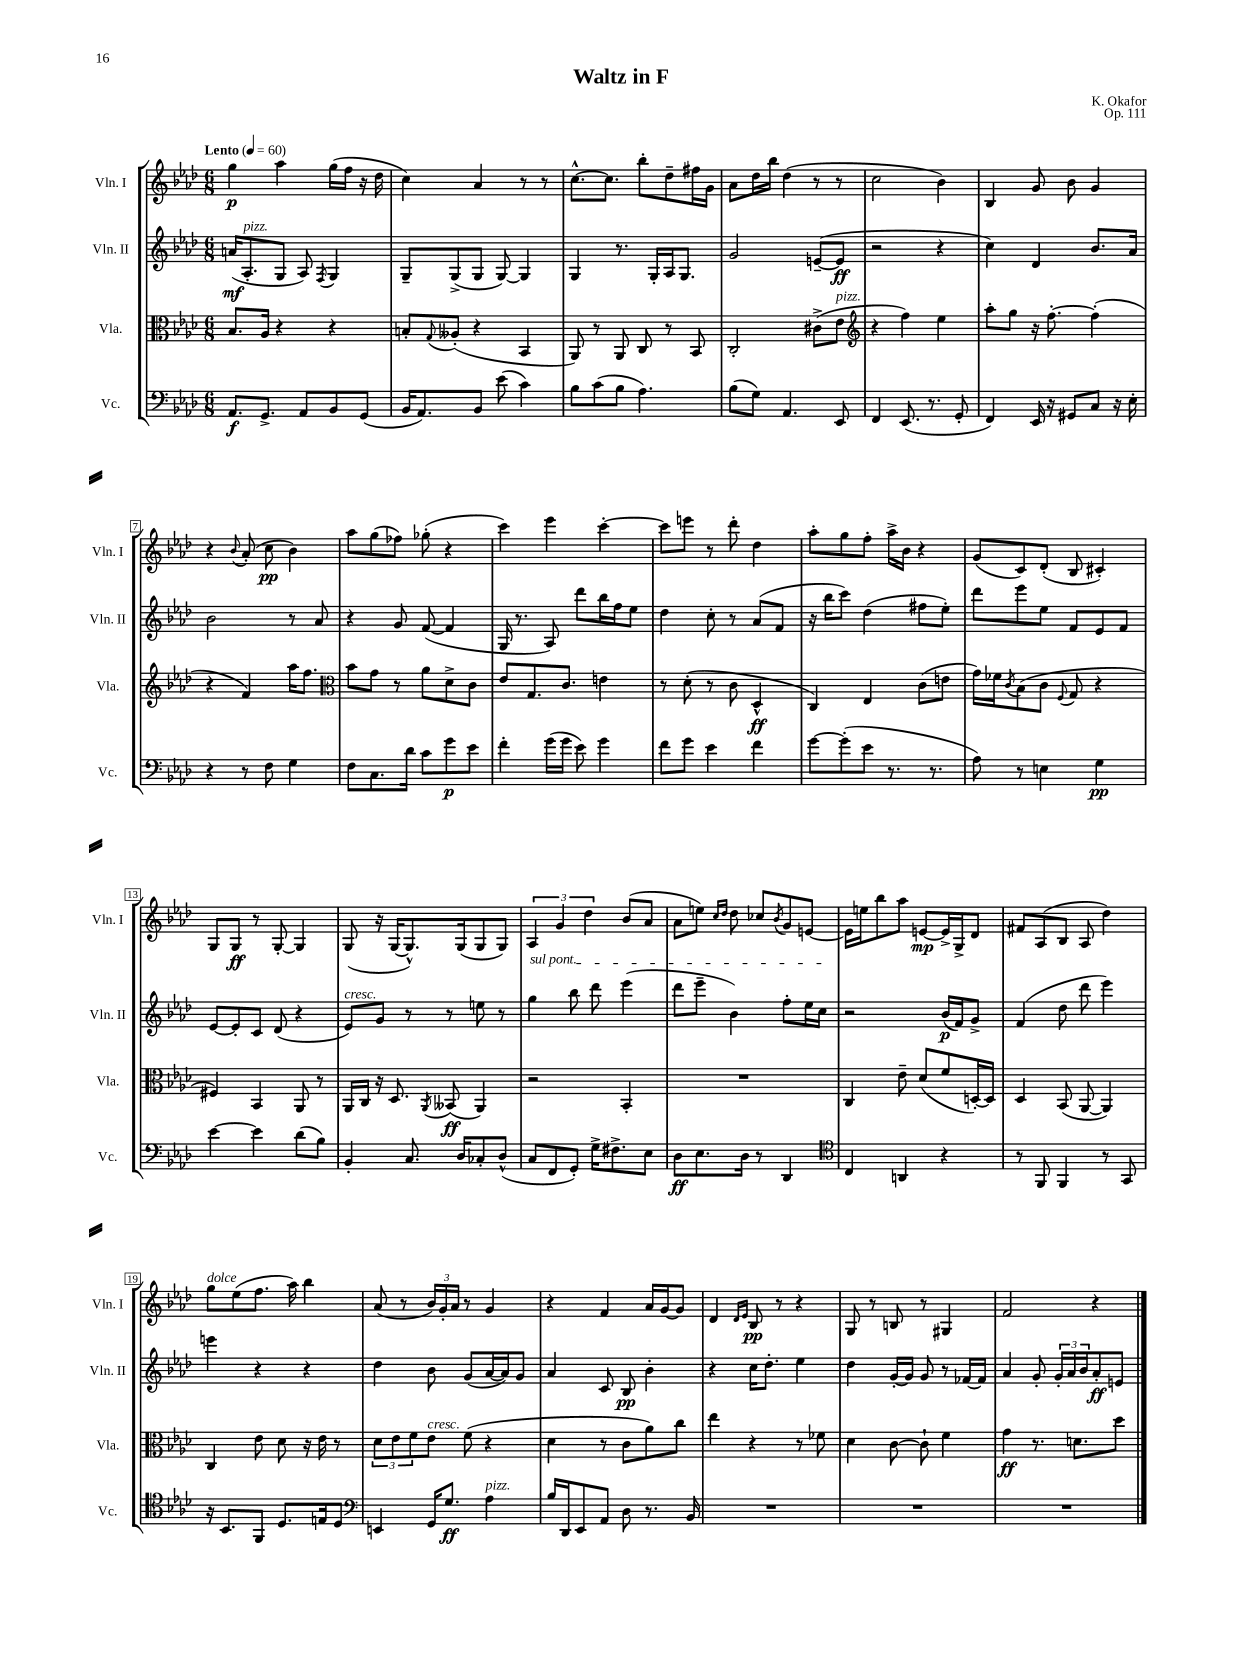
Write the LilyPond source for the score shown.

\header { title = "Waltz in F" composer = "K. Okafor" opus = "Op. 111" }
<<
\new StaffGroup <<
\new Staff = "s0" \with { instrumentName = "Vln. I" shortInstrumentName = "Vln. I" } {
    \clef treble \key aes \major \numericTimeSignature \time 6/8 \tempo "Lento" 4 = 60
    g''4\p aes''4 g''16( f''16 r16 des''16 |
    c''4) aes'4 r8 r8 |
    c''8.~-^ c''8. bes''8-. des''8-- fis''16 g'16 |
    aes'8 des''16 bes''16 des''4( r8 r8 |
    c''2 bes'4) |
    bes4 g'8 bes'8 g'4 |
    r4 \appoggiatura { bes'8 } aes'8-.( c''8\pp bes'4) |
    aes''8 g''8( fes''8) ges''8-.( r4 |
    c'''4) ees'''4 c'''4~-. |
    c'''8 e'''8 r8 des'''8-. des''4 |
    aes''8-. g''8 f''8-. aes''16-> bes'16 r4 |
    g'8( c'8) des'8-.( bes8 cis'4-.) |
    g8 g8\ff r8 g8~-. g4 |
    g8( r16 g16~ g8.-^) g16( g8 g8) |
    \tuplet 3/2 { aes4 g'4 des''4 } bes'8( aes'8 |
    aes'8 e''8) \grace { c''16 des''16 } des''8 ces''8 \acciaccatura { bes'8 } g'8 e'8~ |
    e'16 e''16 bes''8 aes''8 e'8~\mp e'16-> g16-> des'8 |
    fis'8 aes8( bes8 aes8 des''4) |
    g''8^\markup { \italic "dolce" } ees''8( f''8. aes''16) bes''4 |
    aes'8( r8 \tuplet 3/2 { bes'16) g'16-. aes'16 } r8 g'4 |
    r4 f'4 aes'16 g'16~ g'8 |
    des'4 \grace { des'16 ees'16 } bes8\pp r8 r4 |
    g8 r8 b8 r8 gis4 |
    f'2 r4 \bar "|." |
}
\new Staff = "s1" \with { instrumentName = "Vln. II" shortInstrumentName = "Vln. II" } {
    \clef treble \key aes \major \numericTimeSignature \time 6/8
    a'16\mf( aes8.-.^\markup { \italic "pizz." } g8 aes8) \acciaccatura { f8 } g4 |
    g8-- g8->( g8 g8~) g4 |
    g4 r8. g16-. aes16 g8. |
    g'2 e'8~--( e'8\ff |
    r2 r4 |
    c''4) des'4 bes'8. aes'16 |
    bes'2 r8 aes'8 |
    r4 g'8 f'8~( f'4 |
    g16 r8. aes8) des'''8 bes''16 f''16 ees''8 |
    des''4 c''8-. r8 aes'8( f'8 |
    r16 bes''16 c'''8) des''4( fis''8 ees''8-.) |
    des'''8 ees'''8 ees''8 f'8 ees'8 f'8 |
    ees'8~ ees'8-. c'8 des'8( r4 |
    ees'8^\markup { \italic "cresc." }) g'8 r8 r8 e''8 r8 |
    \once \override TextSpanner.bound-details.left.text = \markup { \italic "sul pont." } g''4\startTextSpan bes''8 des'''8 ees'''4( |
    des'''8 ees'''8-- bes'4) f''8-. ees''16 c''16\stopTextSpan |
    r2 bes'16\p( f'16) g'8-> |
    f'4( des''8 des'''8 ees'''4) |
    e'''4 r4 r4 |
    des''4 bes'8 g'8( aes'16~ aes'16) g'8 |
    aes'4 c'8 bes8\pp bes'4-. |
    r4 c''16 des''8.-. ees''4 |
    des''4 g'16~-. g'16 g'8 r8 fes'16~ fes'16 |
    aes'4 g'8-. \tuplet 3/2 { g'16-. aes'16 bes'16 } aes'8-.\ff e'8 \bar "|." |
}
\new Staff = "s2" \with { instrumentName = "Vla." shortInstrumentName = "Vla." } {
    \clef alto \key aes \major \numericTimeSignature \time 6/8
    bes8. aes16 r4 r4 |
    b8-. \appoggiatura { g8 } aeses8-.( r4 bes,4 |
    aes,8) r8 aes,8 c8 r8 bes,8 |
    c2-. cis'8->( ees'8^\markup { \italic "pizz." } |
    \clef treble r4 f''4) ees''4 |
    aes''8-. g''8 r16 f''8.~-. f''4-.( |
    r4 f'4) aes''16 f''8. |
    \clef alto bes'8 g'8 r8 aes'8 des'8-> c'8 |
    ees'8 g8. c'8. e'4 |
    r8 des'8-.( r8 c'8 des4-^\ff |
    c4) ees4 c'8( e'8 |
    g'16) fes'16 \acciaccatura { c'8 } bes8( c'8 \appoggiatura { f8 } g8 r4 |
    fis4) bes,4 aes,8 r8 |
    aes,16 c16 r16 des8. \acciaccatura { aes,8 } beses,8\ff( aes,4) |
    r2 bes,4-. |
    R2. |
    c4 ees'8-- des'8( f'8 d16~-.) d16 |
    des4 bes,8( aes,8~ aes,4) |
    c4 ees'8 des'8 r16 ees'16 r8 |
    \tuplet 3/2 { des'8 ees'8 f'8 } ees'8^\markup { \italic "cresc." } f'8( r4 |
    des'4 r8 c'8 aes'8) c''8 |
    ees''4 r4 r8 fes'8 |
    des'4 c'8~ c'8-! f'4 |
    g'4\ff r8. d'8. des''8 \bar "|." |
}
\new Staff = "s3" \with { instrumentName = "Vc." shortInstrumentName = "Vc." } {
    \clef bass \key aes \major \numericTimeSignature \time 6/8
    aes,8.\f g,8.-> aes,8 bes,8 g,8( |
    bes,16 aes,8.) bes,8 ees'8( c'4) |
    bes8 c'8( bes8 aes4.) |
    bes8( g8) aes,4. ees,8 |
    f,4 ees,8.( r8. g,8-. |
    f,4) ees,16 r16 gis,8 c8 r16 ees16-. |
    r4 r8 f8 g4 |
    f8 c8. des'16 c'8 g'8\p ees'8 |
    f'4-. g'16( g'16 ees'8) g'4 |
    f'8 g'8 ees'4 f'4 |
    g'8~ g'8-.( ees'8 r8. r8. |
    aes8) r8 e4 g4\pp |
    ees'4~ ees'4 des'8( bes8) |
    bes,4-. c8. des16 ces8-. des8-^( |
    c8 f,8 g,8-.) g16-> fis8.-> ees8 |
    des8\ff ees8. des16 r8 des,4 |
    \clef tenor c4 a,4 r4 |
    r8 f,8 f,4 r8 g,8 |
    r16 bes,8. f,8 des8. e16 des8 |
    \clef bass e,4 g,16 g8.\ff aes4^\markup { \italic "pizz." } |
    bes16 des,16 ees,8 aes,8 des8 r8. bes,16 |
    R2. |
    R2. |
    R2. \bar "|." |
}
>>
>>
\layout { \context { \Score \override BarNumber.stencil = #(make-stencil-boxer 0.1 0.3 ly:text-interface::print) } }
